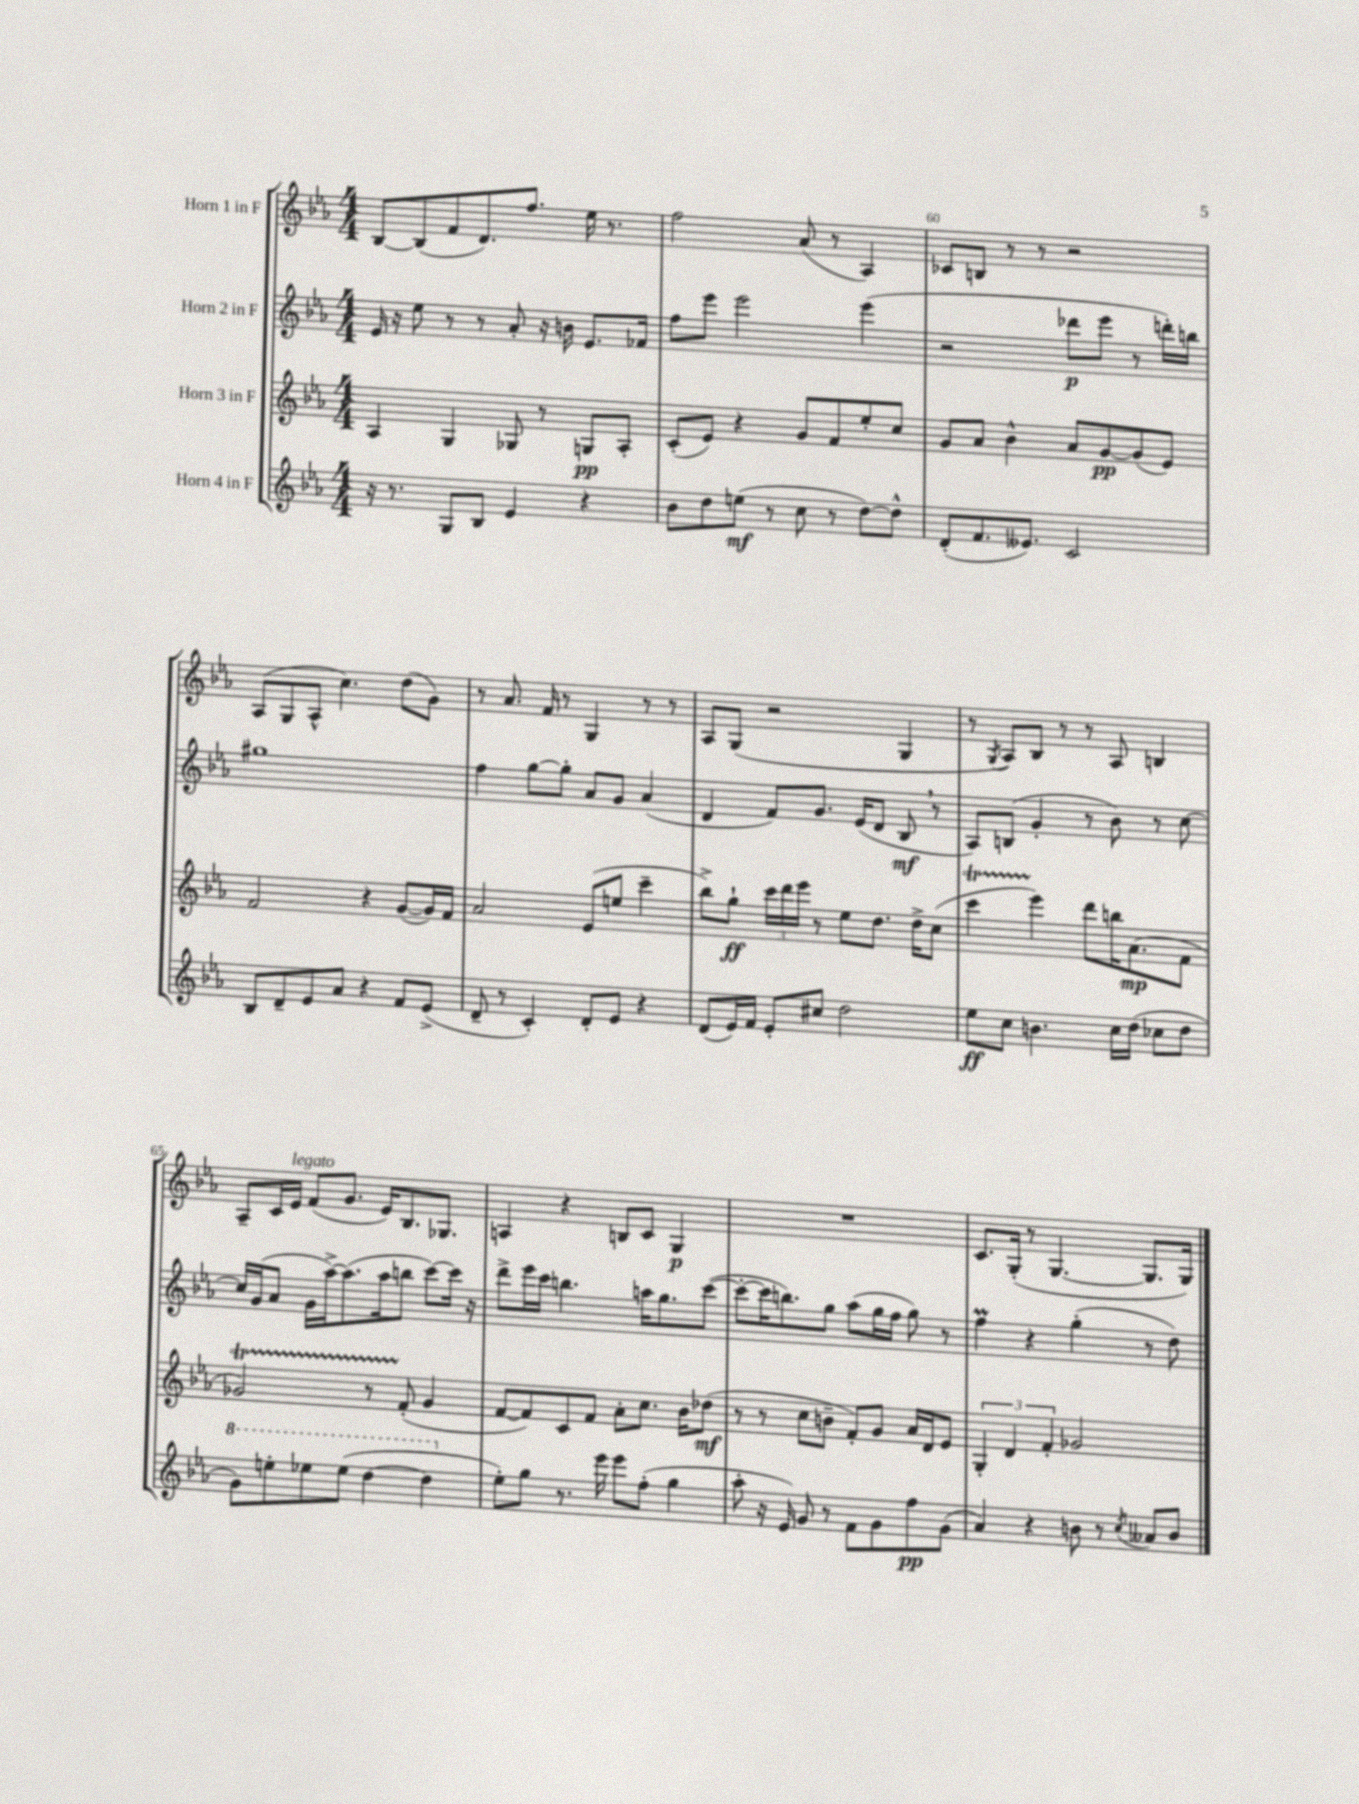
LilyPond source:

<<
\new StaffGroup <<
\new Staff = "s0" \with { instrumentName = "Horn 1 in F" } {
    \clef treble \key ees \major \numericTimeSignature \time 4/4
    bes8~ bes8( f'8 d'8.) f''8. ees''16 r8. |
    f''2 aes'8( r8 aes4) |
    ces'8 b8 r8 r8 r2 |
    aes8( g8 aes8-^ c''4.) d''8( g'8) |
    r8 aes'8. f'16 r8 g4 r8 r8 |
    aes8 g8( r2 g4 |
    r8 \acciaccatura { g8 } aes8) bes8 r8 r8 aes8 b4 |
    aes8-- c'16 ees'16^\markup { \italic "legato" } f'8( g'8. ees'16) bes8. ges8. |
    a4 r4 b8 c'8 g4\p |
    R1 |
    c'8. g16-.( r8 g4.~ g8. g16) \bar "|." |
}
\new Staff = "s1" \with { instrumentName = "Horn 2 in F" } {
    \clef treble \key ees \major \numericTimeSignature \time 4/4
    ees'16 r16 ees''8 r8 r8 aes'8-. r16 b'16 ees'8. fes'16 |
    f''8 ees'''8 ees'''2 ees'''4( |
    r2 des'''8\p ees'''8 r8 d'''16-.) b''16 |
    gis''1 |
    f''4 g''8~ g''8-. aes'8 g'8 aes'4( |
    d'4 f'8) g'8. ees'16( d'8 bes8\mf \breathe r8 |
    aes8) b8( g'4-. r8 bes'8) r8 c''8~ |
    c''16 g'16( aes'8 g'16 aes''16~->) aes''8.( aes''16 b''8 c'''8~) c'''16 r16 |
    d'''8-> ees'''16 c'''16 b''4. a''16 g''8. c'''8~( |
    c'''8~-. c'''16 b''8.) g''8 aes''8( g''16 f''16 g''8) r8 |
    f''4\prall r4 g''4-.( r8 d''8) \bar "|." |
}
\new Staff = "s2" \with { instrumentName = "Horn 3 in F" } {
    \clef treble \key ees \major \numericTimeSignature \time 4/4
    aes4 g4 ges8 r8 g8\pp aes8-. |
    c'8-.( ees'8) r4 g'8 f'8 ees''8-. c''8 |
    g'8 aes'8 bes'4-^ aes'8 g'8~\pp g'8( ees'8) |
    f'2 r4 g'8~( g'16) f'16 |
    aes'2 ees'8( e''8 c'''4-- |
    bes''8->) g''8-!\ff \tuplet 3/2 { c'''16 d'''16 ees'''16 } r8 ees''8 d''8. d''16-> c''8( |
    c'''4\startTrillSpan ees'''4\stopTrillSpan) d'''8 b''16 aes'8.\mp( f'8 |
    ges'2\startTrillSpan) r8 f'8-.\stopTrillSpan( ges'4 |
    f'8~ f'8) c'8 f'8 aes'8-. c''8. bes'16 des''8\mf( |
    r8 r8 c''8 b'8-- f'8-.) g'8 aes'16 d'16 ees'8 |
    \tuplet 3/2 { g4-. d'4 f'4-. } ges'2 \bar "|." |
}
\new Staff = "s3" \with { instrumentName = "Horn 4 in F" } {
    \clef treble \key ees \major \numericTimeSignature \time 4/4
    r16 r8. g8 bes8 ees'4 r4 |
    bes'8 d''8 e''8\mf( r8 c''8 r8 d''8~) d''8-^ |
    d'8-.( f'8. eeses'8.) c'2 |
    bes8 d'8-- ees'8 aes'8 r4 f'8 ees'8->( |
    d'8-- r8 c'4-.) d'8-. ees'8 r4 |
    d'8( ees'16) f'16 ees'8-. cis''8 d''2 |
    ees''8\ff c''8 b'4. c''16 d''16( ces''8 d''8 |
    \ottava #1 g''8) e'''8-. ees'''8 ees'''8( d'''4~ d'''4 \ottava #0 |
    ees''8-.) g''8 r8. ees'''16 ees'''8 f''8-.( g''4 |
    aes''8-. r16 ees'16) g'8 r8 f'8 g'8 f''8\pp g'8( |
    aes'4) r4 b'8 r8 \acciaccatura { c''8 } aeses'8 b'8 \bar "|." |
}
>>
>>
\layout { \context { \Score currentBarNumber = #58 \override BarNumber.break-visibility = ##(#f #t #t) barNumberVisibility = #(every-nth-bar-number-visible 5) } }
